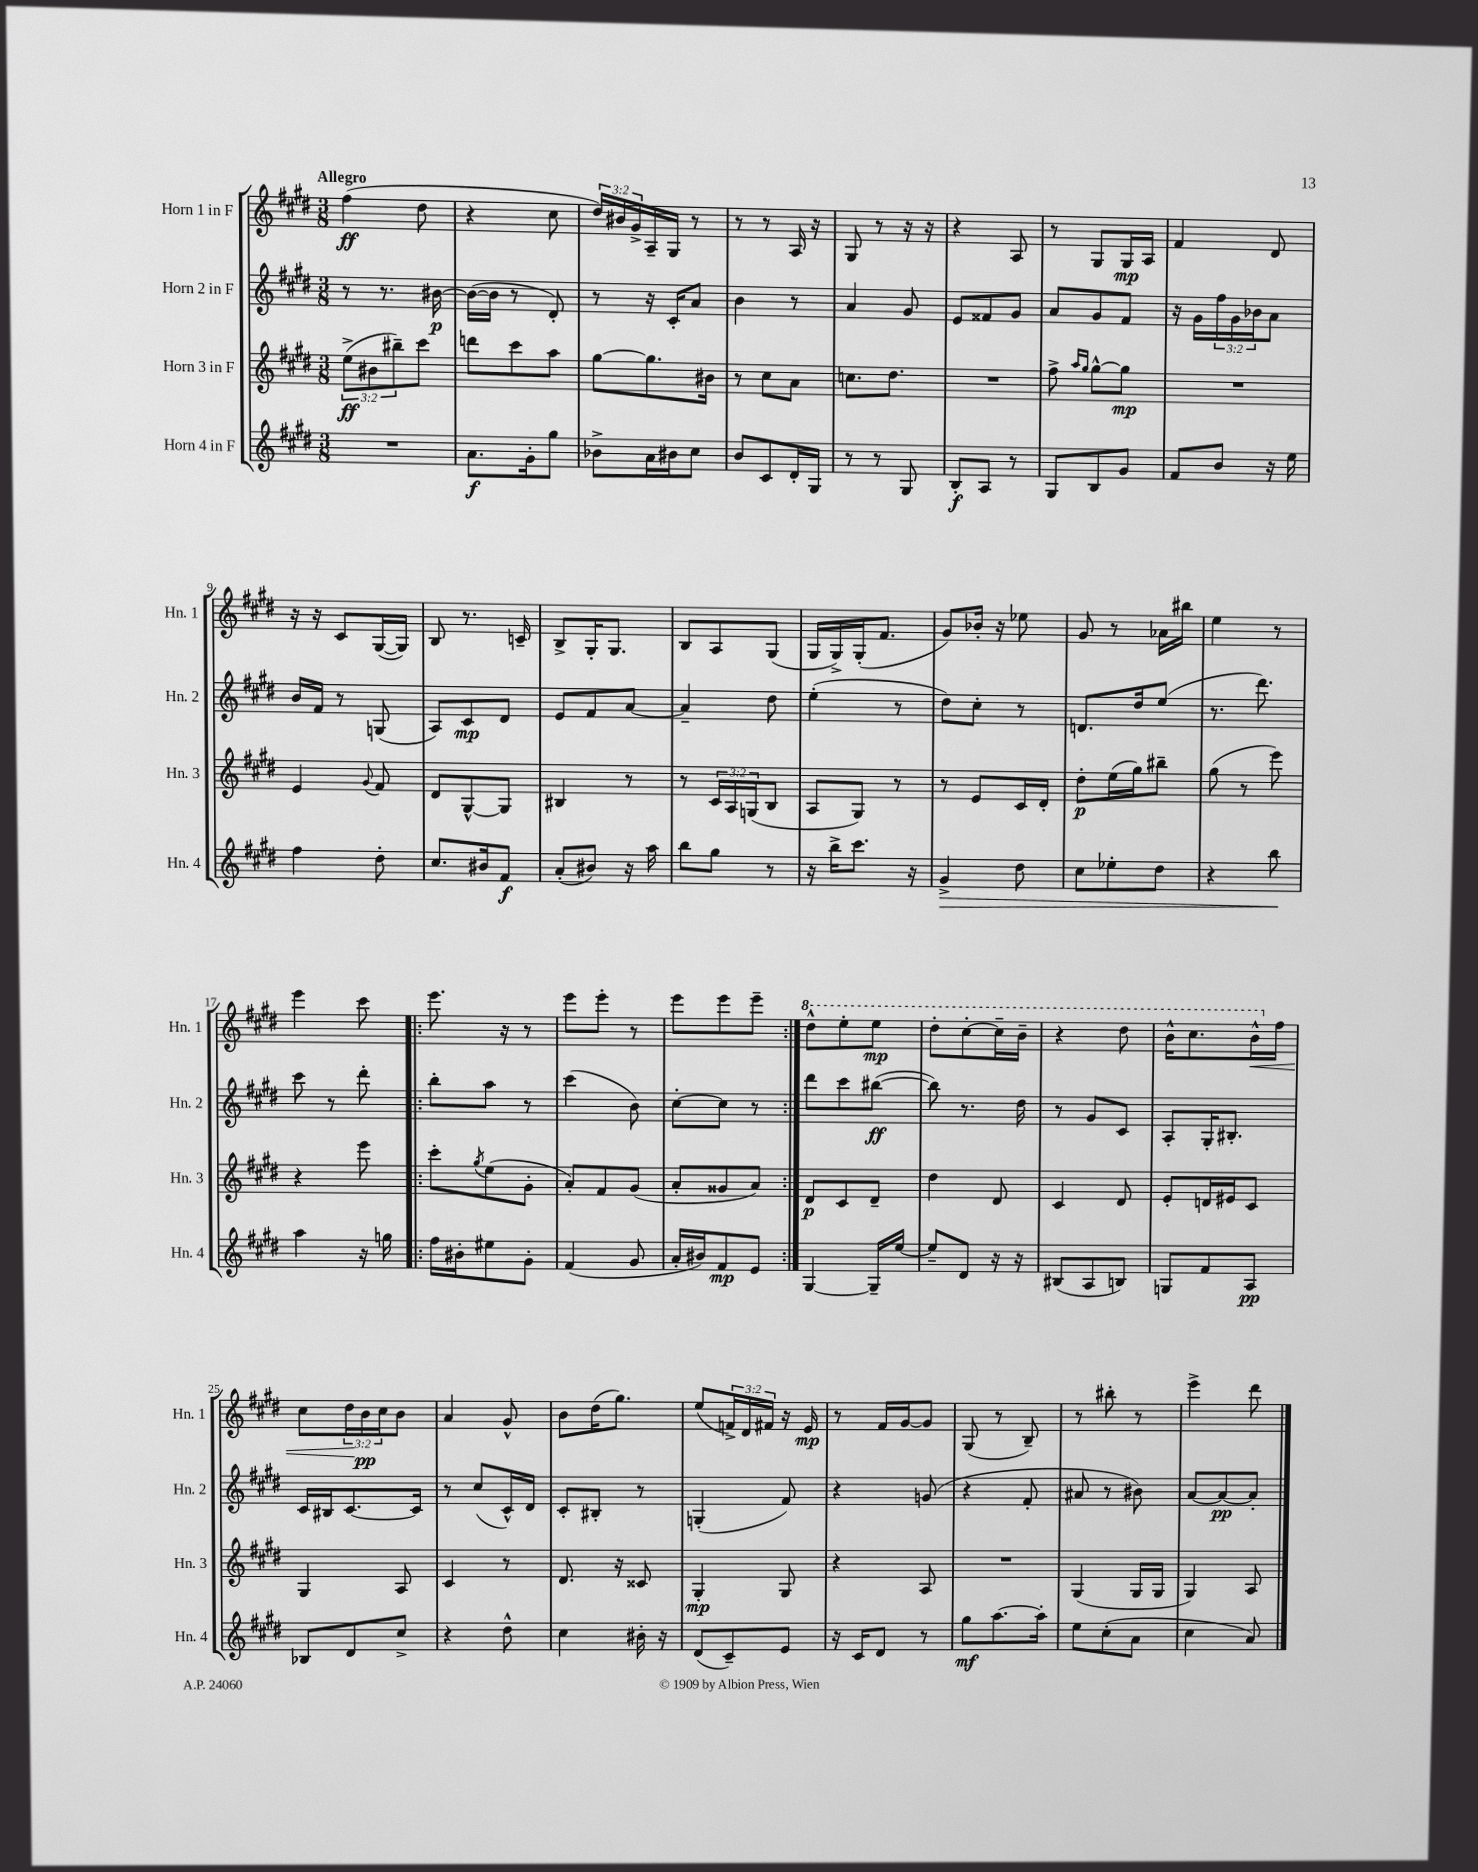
<<
\new StaffGroup <<
\new Staff = "s0" \with { instrumentName = "Horn 1 in F" shortInstrumentName = "Hn. 1" } {
    \clef treble \key e \major \numericTimeSignature \time 3/8 \override Staff.TupletNumber.text = #tuplet-number::calc-fraction-text \tempo "Allegro"
    fis''4\ff( dis''8 |
    r4 cis''8 |
    \tuplet 3/2 { dis''16) bis'16 gis'16-> } a16-- gis16 r8 |
    r8 r8 a16 r16 |
    gis8 r8 r16 r16 |
    r4 a8 |
    r8 gis8 gis16\mp a16 |
    fis'4 dis'8 |
    r16 r16 cis'8 gis16~( gis16) |
    b8 r8. c'16-- |
    b8-> gis16-. gis8. |
    b8 a8 gis8( |
    gis16 gis16->) gis16-.( fis'8. |
    gis'8) bes'16-. r16 ees''8 |
    gis'8 r8 aes'16 bis''16 |
    e''4 r8 |
    e'''4 cis'''8 |
    \repeat volta 2 { e'''8. r16 r8 |
    e'''8 e'''8-. r8 |
    e'''8 e'''8 e'''8-- | }
    \ottava #1 dis'''8-^ e'''8-. e'''8\mp |
    dis'''8-. cis'''8~-. cis'''16-- b''16-- |
    r4 dis'''8 |
    b''16-^ cis'''8. b''16-^\< \ottava #0 fis''16 |
    cis''8 \tuplet 3/2 { dis''16\! b'16\pp cis''16 } b'8 |
    a'4 gis'8-^ |
    b'8 dis''16( gis''8.) |
    e''8( \tuplet 3/2 { f'16->) dis'16 fis'16 } r16 e'16\mp |
    r8 fis'16 gis'16~ gis'8 |
    gis8( r8 b8--) |
    r8 bis''8-. r8 |
    e'''4-> dis'''8 \bar "|." |
}
\new Staff = "s1" \with { instrumentName = "Horn 2 in F" shortInstrumentName = "Hn. 2" } {
    \clef treble \key e \major \numericTimeSignature \time 3/8 \override Staff.TupletNumber.text = #tuplet-number::calc-fraction-text
    r8 r8. bis'16~\p |
    bis'16~( bis'16 r8 dis'8-.) |
    r8 r16 cis'16-. a'8 |
    b'4 r8 |
    a'4 gis'8 |
    e'8 fisis'8 gis'8 |
    a'8 gis'8 fis'8 |
    r16 gis'16 \tuplet 3/2 { fis''16 gis'16 bes'16 } a'8 |
    b'16 fis'16 r8 g8( |
    a8) cis'8\mp dis'8 |
    e'8 fis'8 a'8~ |
    a'4-- dis''8 |
    e''4-.( r8 |
    dis''8) cis''8-. r8 |
    d'8. dis''16 e''8( |
    r8. dis'''8.) |
    cis'''8 r8 dis'''8-. |
    \repeat volta 2 { b''8-. a''8 r8 |
    cis'''4( b'8) |
    cis''8~-. cis''8 r8 | }
    dis'''8 cis'''8 bis''8~\ff( |
    bis''8) r8. dis''16 |
    r8 gis'8 cis'8 |
    a8-. gis16-. bis8.-. |
    cis'16 bis16 cis'8.~ cis'16 |
    r8 cis''8( cis'16-^) dis'16 |
    cis'8-. bis8-. r8 |
    g4-.( fis'8) |
    r4 g'8( |
    r4 fis'8-. |
    ais'8 r8 bis'8) |
    a'8~ a'8~\pp a'8-. \bar "|." |
}
\new Staff = "s2" \with { instrumentName = "Horn 3 in F" shortInstrumentName = "Hn. 3" } {
    \clef treble \key e \major \numericTimeSignature \time 3/8 \override Staff.TupletNumber.text = #tuplet-number::calc-fraction-text
    \tuplet 3/2 { e''8->\ff( bis'8 bis''8--) } cis'''8 |
    d'''8 cis'''8 a''8 |
    gis''8~ gis''8. bis'16 |
    r8 cis''8 a'8 |
    c''8. dis''8. |
    R4. |
    fis''8-> \grace { a''16 gis''16 } gis''8~-^ gis''8\mp |
    R4. |
    e'4 \appoggiatura { gis'8 } fis'8 |
    dis'8 gis8~-^ gis8 |
    bis4 r8 |
    r8 \tuplet 3/2 { cis'16 a16 g16( } b8 |
    a8 gis8) r8 |
    r8 e'8 cis'16 dis'16-. |
    dis''8-.\p e''16( gis''16) bis''8-- |
    gis''8( r8 e'''8) |
    r4 e'''8 |
    \repeat volta 2 { cis'''8-. \acciaccatura { gis''8 } e''8( gis'8-. |
    a'8-.) fis'8 gis'8( |
    a'8-. gisis'8 a'8) | }
    dis'8\p cis'8 dis'8-- |
    dis''4 dis'8 |
    cis'4 dis'8 |
    e'8-. d'16 eis'16 cis'8 |
    gis4 a8 |
    cis'4 r8 |
    dis'8. r16 cisis'8 |
    gis4-.\mp gis8 |
    r4 a8 |
    R4. |
    gis4( gis16 gis16 |
    gis4) a8 \bar "|." |
}
\new Staff = "s3" \with { instrumentName = "Horn 4 in F" shortInstrumentName = "Hn. 4" } {
    \clef treble \key e \major \numericTimeSignature \time 3/8
    R4. |
    a'8.\f gis'16-. gis''8 |
    bes'8-> a'16 bis'16 cis''8 |
    b'8 cis'8 dis'16-. gis16 |
    r8 r8 gis8 |
    b8-.\f a8 r8 |
    gis8 b8 gis'8 |
    fis'8 b'8 r16 e''16 |
    fis''4 dis''8-. |
    cis''8. bis'16 fis'8\f |
    a'8-.( bis'8) r16 a''16 |
    b''8 gis''8 r8 |
    r16 b''16-> cis'''8. r16 |
    gis'4->\> dis''8 |
    cis''8 ees''8-. dis''8 |
    r4 b''8\! |
    a''4 r16 g''16 |
    \repeat volta 2 { fis''16 bis'16-. eis''8 gis'8-. |
    fis'4( gis'8 |
    a'16-. bis'16) fis'8\mp e'8 | }
    gis4~ gis16-- e''16~ |
    e''8-- dis'8 r16 r16 |
    bis8( a8 b8) |
    g8 fis'8 a8\pp |
    bes8 dis'8 cis''8-> |
    r4 dis''8-^ |
    cis''4 bis'16-. r16 |
    dis'8( cis'8--) e'8 |
    r16 cis'16 dis'8 r8 |
    gis''8\mf a''8.~ a''16-. |
    e''8 cis''8-.( a'8 |
    cis''4 a'8) \bar "|." |
}
>>
>>
